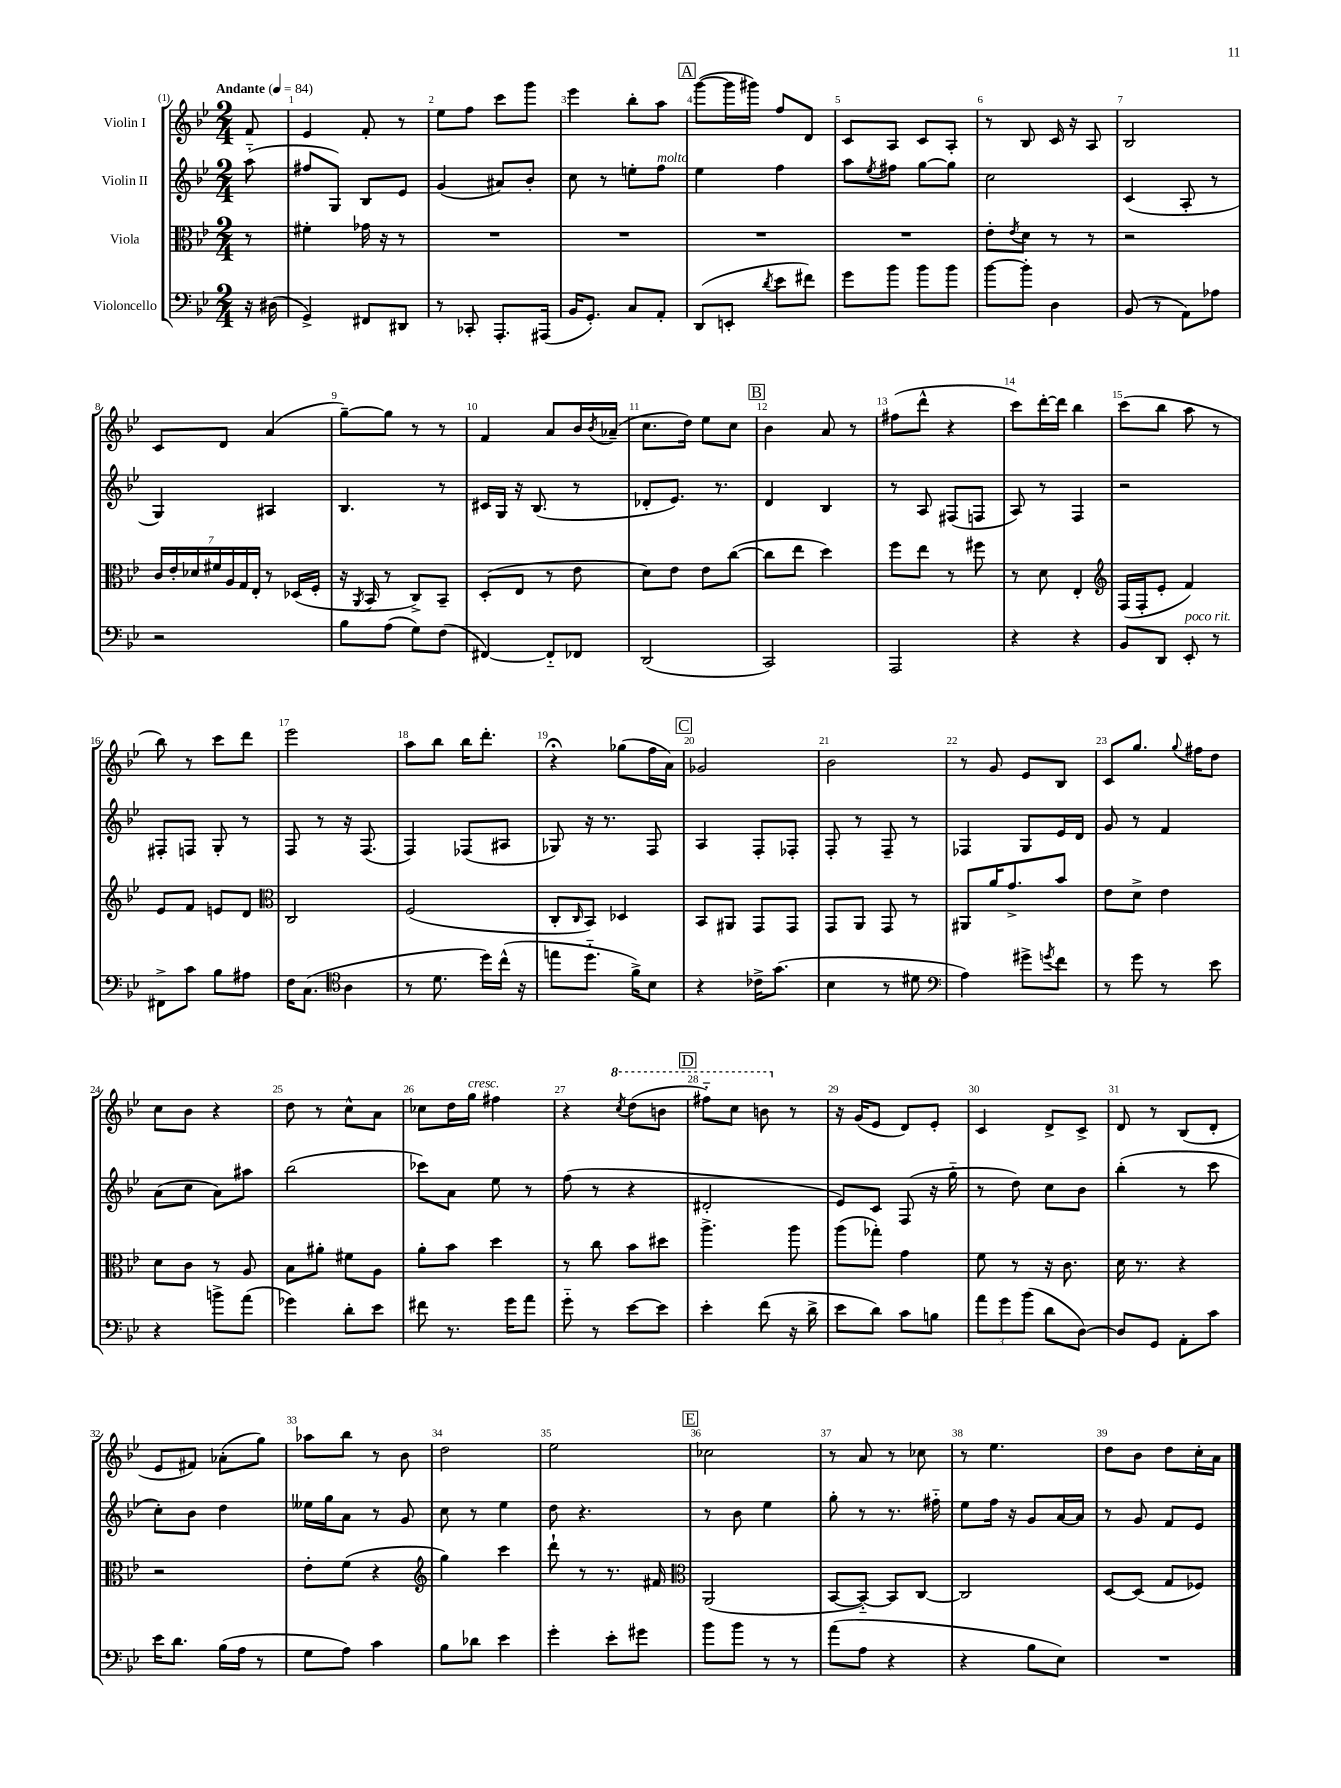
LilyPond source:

<<
\new StaffGroup <<
\new Staff = "s0" \with { instrumentName = "Violin I" } {
    \clef treble \key bes \major \numericTimeSignature \time 2/4 \partial 8 \tempo "Andante" 4 = 84
    f'8 |
    ees'4 f'8-. r8 |
    ees''8 f''8 c'''8 g'''8 |
    ees'''4 bes''8-. a''8 |
    \mark \markup { \box "A" } g'''8~( g'''16 gis'''16) f''8 d'8 |
    c'8 a8 c'8 a8-. |
    r8 bes8 c'16 r16 a8 |
    bes2 |
    c'8 d'8 a'4( |
    g''8~--) g''8 r8 r8 |
    f'4 a'8 bes'16 \acciaccatura { bes'8 } aes'16--( |
    c''8. d''16) ees''8 c''8 |
    \mark \markup { \box "B" } bes'4 a'8 r8 |
    fis''8( d'''8-^ r4 |
    c'''8) d'''16~-. d'''16 bes''4 |
    c'''8( bes''8 a''8 r8 |
    bes''8) r8 c'''8 d'''8 |
    ees'''2 |
    a''8 bes''8 bes''16 d'''8.-. |
    r4\fermata ges''8( f''16 a'16) |
    \mark \markup { \box "C" } ges'2 |
    bes'2 |
    r8 g'8 ees'8 bes8 |
    c'8 g''8. \appoggiatura { g''8 } fis''16 d''8 |
    c''8 bes'8 r4 |
    d''8 r8 c''8-^ a'8 |
    ces''8 d''16 g''16^\markup { \italic "cresc." } fis''4 |
    r4 \ottava #1 \acciaccatura { c'''8 } d'''8( b''8 |
    \mark \markup { \box "D" } fis'''8-_) c'''8 b''8 \ottava #0 r8 |
    r16 g'16( ees'8 d'8) ees'8-. |
    c'4 d'8-> c'8-> |
    d'8 r8 bes8( d'8-. |
    ees'8 fis'8) aes'8-.( g''8) |
    aes''8 bes''8 r8 bes'8 |
    d''2 |
    ees''2 |
    \mark \markup { \box "E" } ces''2 |
    r8 a'8 r8 ces''8 |
    r8 ees''4. |
    d''8 bes'8 d''8 c''16-. a'16 \bar "|." |
}
\new Staff = "s1" \with { instrumentName = "Violin II" } {
    \clef treble \key bes \major \numericTimeSignature \time 2/4 \partial 8
    a''8-_( |
    fis''8 g8) bes8 ees'8 |
    g'4( ais'8) bes'8-. |
    c''8 r8 e''8-. f''8^\markup { \italic "molto" } |
    \mark \markup { \box "A" } ees''4 f''4 |
    a''8 \acciaccatura { ees''8 } fis''8 g''8~ g''8 |
    c''2 |
    c'4( a8-. r8 |
    g4) ais4 |
    bes4. r8 |
    cis'16 g16 r16 bes8.( r8 |
    des'8-. ees'8.) r8. |
    \mark \markup { \box "B" } d'4 bes4 |
    r8 a8 fis8( f8 |
    a8) r8 f4 |
    r2 |
    fis8-. f8 g8-. r8 |
    f8 r8 r16 f8.( |
    f4) fes8( ais8 |
    ges8) r16 r8. f8 |
    \mark \markup { \box "C" } a4 f8-. fes8-. |
    f8-. r8 f8-- r8 |
    fes4 g8 ees'16 d'16 |
    g'8 r8 f'4 |
    a'8( c''8 a'8) ais''8 |
    bes''2( |
    ces'''8) a'8 ees''8 r8 |
    f''8( r8 r4 |
    \mark \markup { \box "D" } dis'2-. |
    ees'8) c'8 f8( r16 g''16-_ |
    r8 d''8) c''8 bes'8 |
    bes''4-.( r8 c'''8 |
    c''8-.) bes'8 d''4 |
    eeses''16 g''16 a'8 r8 g'8 |
    c''8 r8 ees''4 |
    d''8 r4. |
    \mark \markup { \box "E" } r8 bes'8 ees''4 |
    g''8-. r8 r8. fis''16-_ |
    ees''8 f''16 r16 g'8 a'16~ a'16 |
    r8 g'8 f'8 ees'8 \bar "|." |
}
\new Staff = "s2" \with { instrumentName = "Viola" } {
    \clef alto \key bes \major \numericTimeSignature \time 2/4 \partial 8
    r8 |
    fis'4-. ges'16 r16 r8 |
    R2 |
    R2 |
    \mark \markup { \box "A" } R2 |
    R2 |
    ees'8-. \acciaccatura { ees'8 } d'8 r8 r8 |
    r2 |
    \tuplet 7/4 { c'16 ees'16-. des'16 fis'16 a16 g16 ees16-. } r8 des16( f16-. |
    r16 \acciaccatura { a,8 } bes,16 r8 c8->) bes,8-- |
    d8-.( ees8 r8 ees'8 |
    d'8) ees'8 ees'8 c''8~( |
    \mark \markup { \box "B" } c''8 ees''8 d''4) |
    f''8 ees''8 r8 fis''8 |
    r8 d'8 ees4-. |
    \clef treble f16( f16-. ees'8-. f'4) |
    ees'8 f'8 e'8 d'8 |
    \clef alto c2 |
    f2( |
    c8-. \grace { c16 } bes,8) des4 |
    \mark \markup { \box "C" } bes,8 ais,8 g,8 g,8 |
    g,8 a,8 g,8 r8 |
    ais,8 a'16 g'8.-> bes'8 |
    ees'8 d'8-> ees'4 |
    d'8 c'8 r8 a8 |
    bes8 ais'8-. fis'8 a8 |
    a'8-. bes'8 d''4 |
    r8 c''8 bes'8 dis''8 |
    \mark \markup { \box "D" } a''4.-> a''8 |
    a''8( ges''8-.) g'4 |
    f'8 r8 r16 c'8. |
    d'16 r8. r4 |
    r2 |
    ees'8-. f'8( r4 |
    \clef treble g''4) c'''4 |
    d'''8-! r8 r8. fis'16 |
    \mark \markup { \box "E" } \clef alto a,2( |
    bes,8~ bes,8~-_) bes,8 c8~ |
    c2 |
    d8~ d8( g8 fes8) \bar "|." |
}
\new Staff = "s3" \with { instrumentName = "Violoncello" } {
    \clef bass \key bes \major \numericTimeSignature \time 2/4 \partial 8
    r16 dis16( |
    g,4->) fis,8 dis,8 |
    r8 ces,8-. a,,8.-. ais,,16( |
    bes,16 g,8.-.) c8 a,8-. |
    \mark \markup { \box "A" } d,8( e,8-. \acciaccatura { d'8 } ees'8 fis'8) |
    g'8 bes'8 bes'8 bes'8 |
    bes'8~ bes'8-. d4 |
    bes,8( r8 a,8) aes8 |
    r2 |
    bes8 a8( g8) f8( |
    fis,4~) fis,8-_ fes,8 |
    d,2( |
    \mark \markup { \box "B" } c,2) |
    a,,2 |
    r4 r4 |
    bes,8 d,8 ees,8-.^\markup { \italic "poco rit." } r8 |
    fis,8-> c'8 bes8 ais8 |
    f16 c8.( \clef tenor a4 |
    r8 d'8. d''16) c''16-^( r16 |
    e''8 d''8.-_ f'16->) bes8 |
    \mark \markup { \box "C" } r4 ces'16-> g'8.( |
    bes4 r8 dis'8 |
    \clef bass a4) gis'8-> \acciaccatura { g'8 } f'8 |
    r8 g'8 r8 ees'8 |
    r4 b'8-> a'8( |
    ges'4) d'8-. ees'8 |
    fis'8 r8. g'16 a'8 |
    g'8-_ r8 ees'8~ ees'8 |
    \mark \markup { \box "D" } ees'4-. f'8( r16 d'16-> |
    ees'8 d'8) c'8 b8 |
    \tuplet 3/2 { a'8 g'8 bes'8( } d'8 d8~) |
    d8 g,8 a,8-. c'8 |
    ees'16 d'8. bes16( a16 r8 |
    g8 a8) c'4 |
    bes8 des'8 ees'4 |
    g'4-. ees'8-. gis'8 |
    \mark \markup { \box "E" } bes'8 bes'8 r8 r8 |
    a'8( a8 r4 |
    r4 bes8 ees8) |
    R2 \bar "|." |
}
>>
>>
\layout { \context { \Score \override BarNumber.break-visibility = ##(#f #t #t) barNumberVisibility = #all-bar-numbers-visible } }
